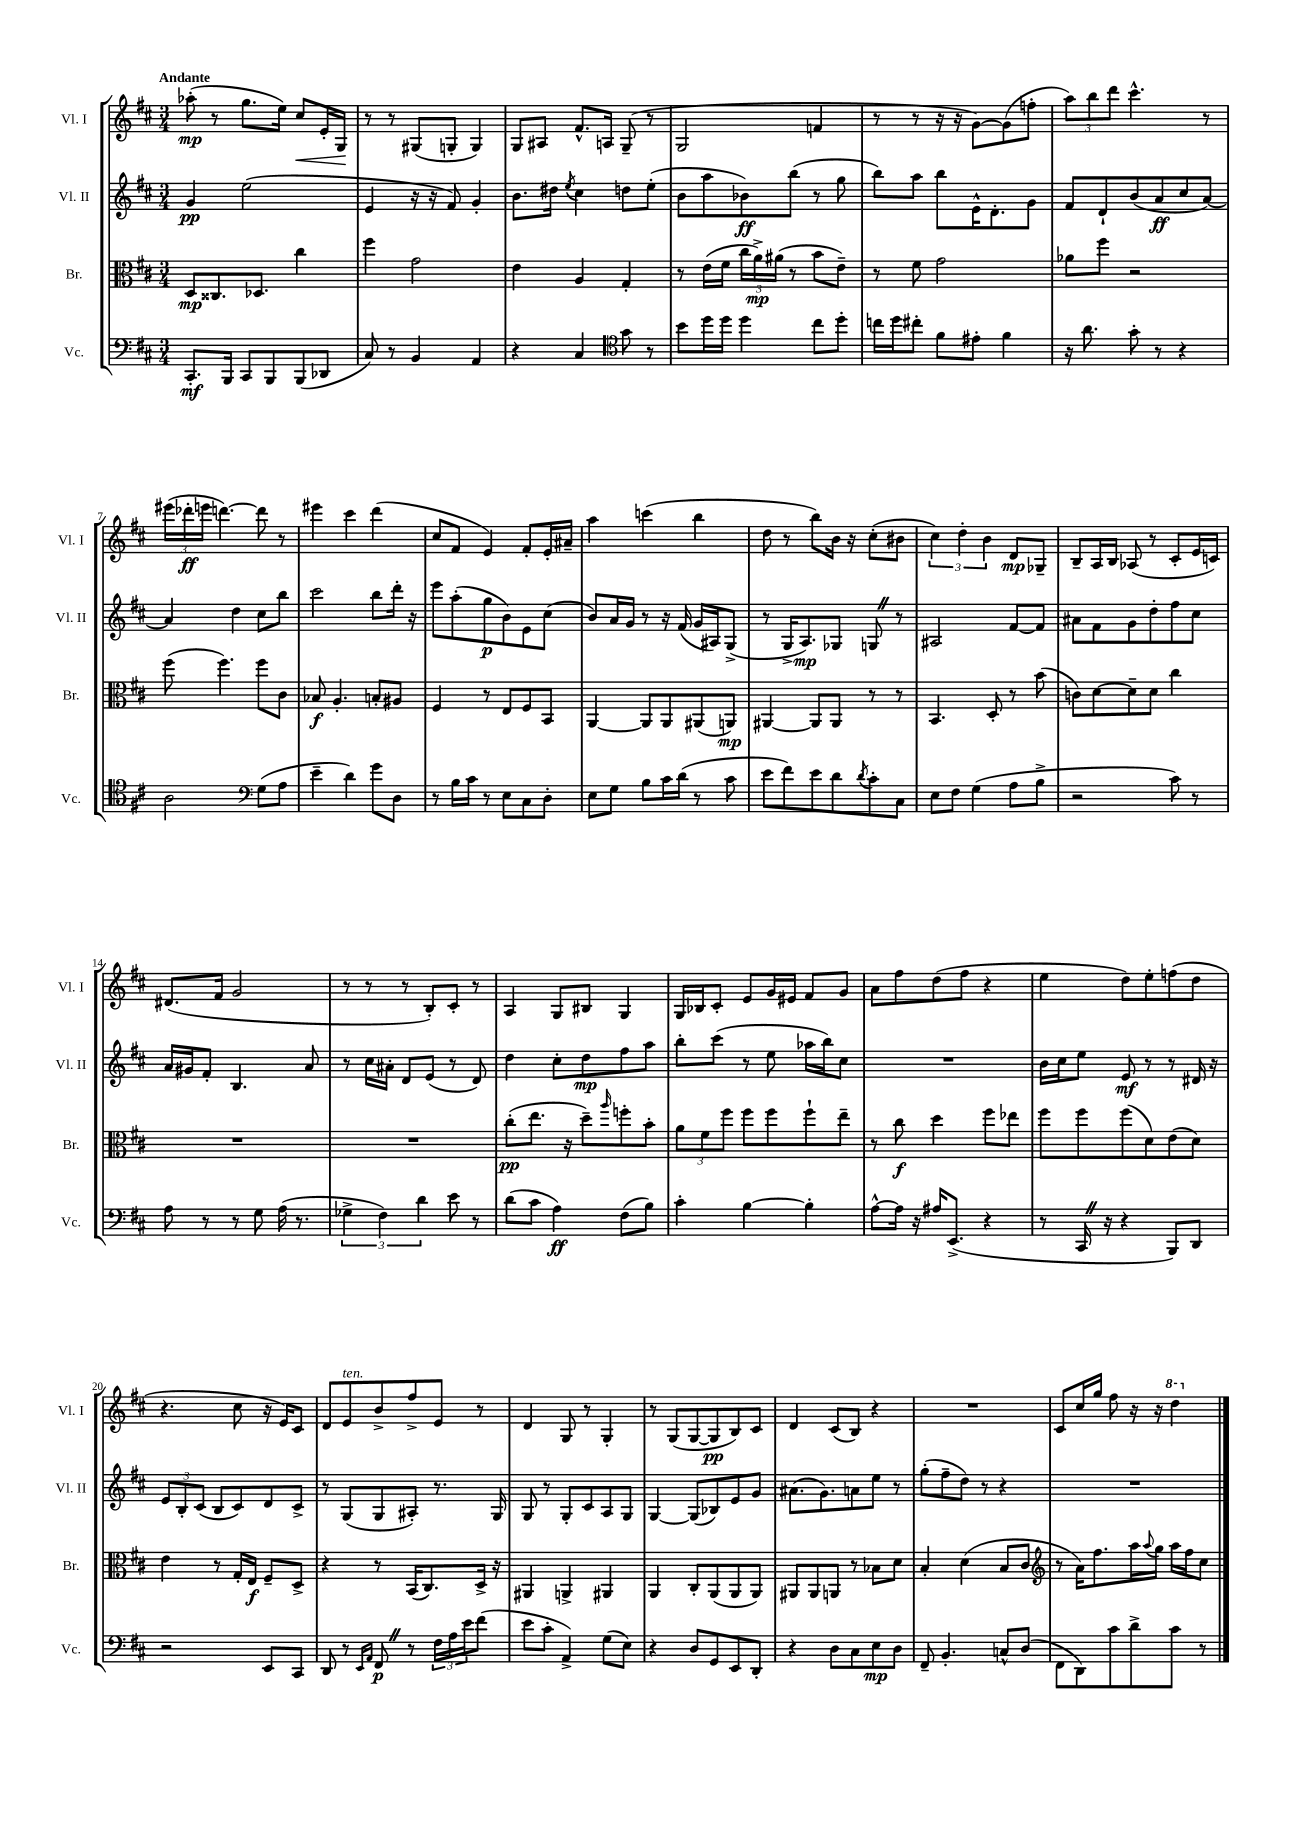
<<
\new StaffGroup <<
\new Staff = "s0" \with { instrumentName = "Vl. I" shortInstrumentName = "Vl. I" } {
    \clef treble \key d \major \numericTimeSignature \time 3/4 \tempo "Andante"
    aes''8-.\mp( r8 g''8. e''16) cis''8\< e'16-. g16\! |
    r8 r8 gis8( g8-. g4) |
    g8 ais8 fis'8.-^ a16 g8--( r8 |
    g2 f'4 |
    r8 r8 r16 r16 g'8~) g'8( f''8-. |
    \tuplet 3/2 { a''8) b''8 d'''8 } cis'''4.-^ r8 |
    \tuplet 3/2 { eis'''16( des'''16-.\ff e'''16 } d'''4.~) d'''8 r8 |
    eis'''4 cis'''4 d'''4( |
    cis''8 fis'8 e'4) fis'8-. e'16-. ais'16-- |
    a''4 c'''4( b''4 |
    d''8 r8 b''8) b'16 r16 cis''8-.( bis'8 |
    \tuplet 3/2 { cis''4) d''4-. b'4 } d'8\mp ges8-- |
    b8-- a16 b16 aes8( r8 cis'8-. e'16 c'16) |
    dis'8.( fis'16 g'2 |
    r8 r8 r8 b8-.) cis'8-. r8 |
    a4 g8 bis8 g4 |
    g16 bes16 cis'8-. e'8 g'16 eis'16 fis'8 g'8 |
    a'8 fis''8 d''8( fis''8 r4 |
    e''4 d''8) e''8-. f''8( d''8 |
    r4. cis''8 r16 e'16) cis'8 |
    d'8 e'8^\markup { \italic "ten." } b'8-> fis''8-> e'8 r8 |
    d'4 g8 r8 g4-. |
    r8 g8( g8~ g8\pp b8) cis'8 |
    d'4 cis'8( b8) r4 |
    R2. |
    cis'8 cis''16 g''16 fis''8 r16 r16 \ottava #1 d'''4 \ottava #0 \bar "|." |
}
\new Staff = "s1" \with { instrumentName = "Vl. II" shortInstrumentName = "Vl. II" } {
    \clef treble \key d \major \numericTimeSignature \time 3/4
    g'4\pp e''2( |
    e'4 r16 r16 fis'8) g'4-. |
    b'8. dis''16 \acciaccatura { e''8 } cis''4 d''8 e''8-.( |
    b'8 a''8 bes'8\ff) b''8( r8 g''8 |
    b''8) a''8 b''8 e'16-^ d'8.-. g'8 |
    fis'8 d'8-! b'8( a'8\ff cis''8 a'8~) |
    a'4 d''4 cis''8 b''8 |
    cis'''2 b''8 d'''16-. r16 |
    e'''8 a''8-.( g''8\p b'8) e'8 cis''8( |
    b'8) a'16 g'16 r8 r16 fis'16( g'16 ais16) g8->( |
    r8 g16-> a8.\mp) ges8 g8 \once \override BreathingSign.text = \markup { \musicglyph "scripts.caesura.straight" } \breathe r8 |
    ais2 fis'8~ fis'8 |
    ais'8 fis'8 g'8 d''8-. fis''8 cis''8 |
    a'16 gis'16 fis'8-. b4. a'8 |
    r8 cis''16 ais'16-. d'8 e'8( r8 d'8) |
    d''4 cis''8-. d''8\mp fis''8 a''8 |
    b''8-. cis'''8( r8 e''8 aes''16 b''16) cis''8 |
    R2. |
    b'16 cis''16 e''8 e'8\mf r8 r8 dis'16 r16 |
    \tuplet 3/2 { e'8 b8-. cis'8( } b8 cis'8) d'8 cis'8-> |
    r8 g8( g8 ais8-.) r8. g16 |
    g8 r8 g8-. cis'8 a8 g8 |
    g4~ g8( bes8) e'8 g'8 |
    ais'8.( g'8.) a'8 e''8 r8 |
    g''8-.( fis''8-- d''8) r8 r4 |
    R2. \bar "|." |
}
\new Staff = "s2" \with { instrumentName = "Br." shortInstrumentName = "Br." } {
    \clef alto \key d \major \numericTimeSignature \time 3/4
    d8\mp cisis8. des8. cis''4 |
    fis''4 g'2 |
    e'4 a4 g4-. |
    r8 e'16( fis'16 \tuplet 3/2 { cis''16 a'16->\mp) ais'16( } r8 b'8 e'8--) |
    r8 fis'8 g'2 |
    aes'8 fis''8 r2 |
    fis''8( fis''4.) fis''8 cis'8 |
    bes8\f a4.-. b8-. ais8 |
    fis4 r8 e8 fis8 b,8 |
    a,4~ a,8 a,8 ais,8( a,8\mp) |
    ais,4~ ais,8 ais,8 r8 r8 |
    b,4. d8-. r8 b'8( |
    c'8) d'8~ d'8-- d'8 cis''4 |
    R2. |
    R2. |
    cis''8-.\pp( e''8. r16 d''8--) \grace { a''16 } f''8-. b'8-. |
    \tuplet 3/2 { a'8 fis'8 fis''8 } fis''8 fis''8 fis''8-! e''8-- |
    r8 cis''8\f d''4 fis''8 ees''8 |
    fis''8 fis''8 fis''8( d'8) e'8( d'8) |
    e'4 r8 g16-. e16\f fis8-- d8-> |
    r4 r8 b,16( cis8.) d16-> r16 |
    ais,4 a,4-> ais,4 |
    a,4 cis8-. a,8( a,8 a,8) |
    ais,8 ais,8 a,8 r8 bes8 d'8 |
    b4-. d'4( b8 cis'8 |
    \clef treble r8 a'16) fis''8. a''16 \appoggiatura { a''8 } g''16 a''16 fis''16 cis''8 \bar "|." |
}
\new Staff = "s3" \with { instrumentName = "Vc." shortInstrumentName = "Vc." } {
    \clef bass \key d \major \numericTimeSignature \time 3/4
    cis,8.-.\mf b,,16 cis,8 b,,8 b,,8( des,8 |
    cis8) r8 b,4 a,4 |
    r4 cis4 \clef tenor g'8 r8 |
    b'8 d''16 d''16 d''4 cis''8 d''8-. |
    c''16 d''16 cis''8-. fis'8 eis'8-. fis'4 |
    r16 a'8. g'8-. r8 r4 |
    a2 \clef bass g8( a8 |
    e'4-- d'4) g'8 d8 |
    r8 b16 cis'16 r8 e8 cis8 d8-. |
    e8 g8 b8 cis'16 d'16( r8 cis'8 |
    e'8 fis'8) e'8 d'8 \acciaccatura { d'8 } cis'8-. cis8 |
    e8 fis8 g4( a8 b8-> |
    r2 cis'8) r8 |
    a8 r8 r8 g8 a16( r8. |
    \tuplet 3/2 { ges4-> fis4) d'4 } e'8 r8 |
    d'8( cis'8 a4\ff) fis8( b8) |
    cis'4-. b4~ b4-. |
    a8~-^ a16 r16 ais16 e,8.->( r4 |
    r8 cis,16 \once \override BreathingSign.text = \markup { \musicglyph "scripts.caesura.straight" } \breathe r16 r4 b,,8) d,8 |
    r2 e,8 cis,8 |
    d,8 r8 \grace { e,16 a,16 } fis,8\p \once \override BreathingSign.text = \markup { \musicglyph "scripts.caesura.straight" } \breathe r8 \tuplet 3/2 { fis16 a16 e'16 } fis'8( |
    e'8 cis'8-. a,4->) g8( e8) |
    r4 d8 g,8 e,8 d,8-. |
    r4 d8 cis8 e8\mp d8 |
    fis,8-- b,4.-. c8-^ d8( |
    fis,8 d,8) cis'8 d'8-> cis'8 r8 \bar "|." |
}
>>
>>
